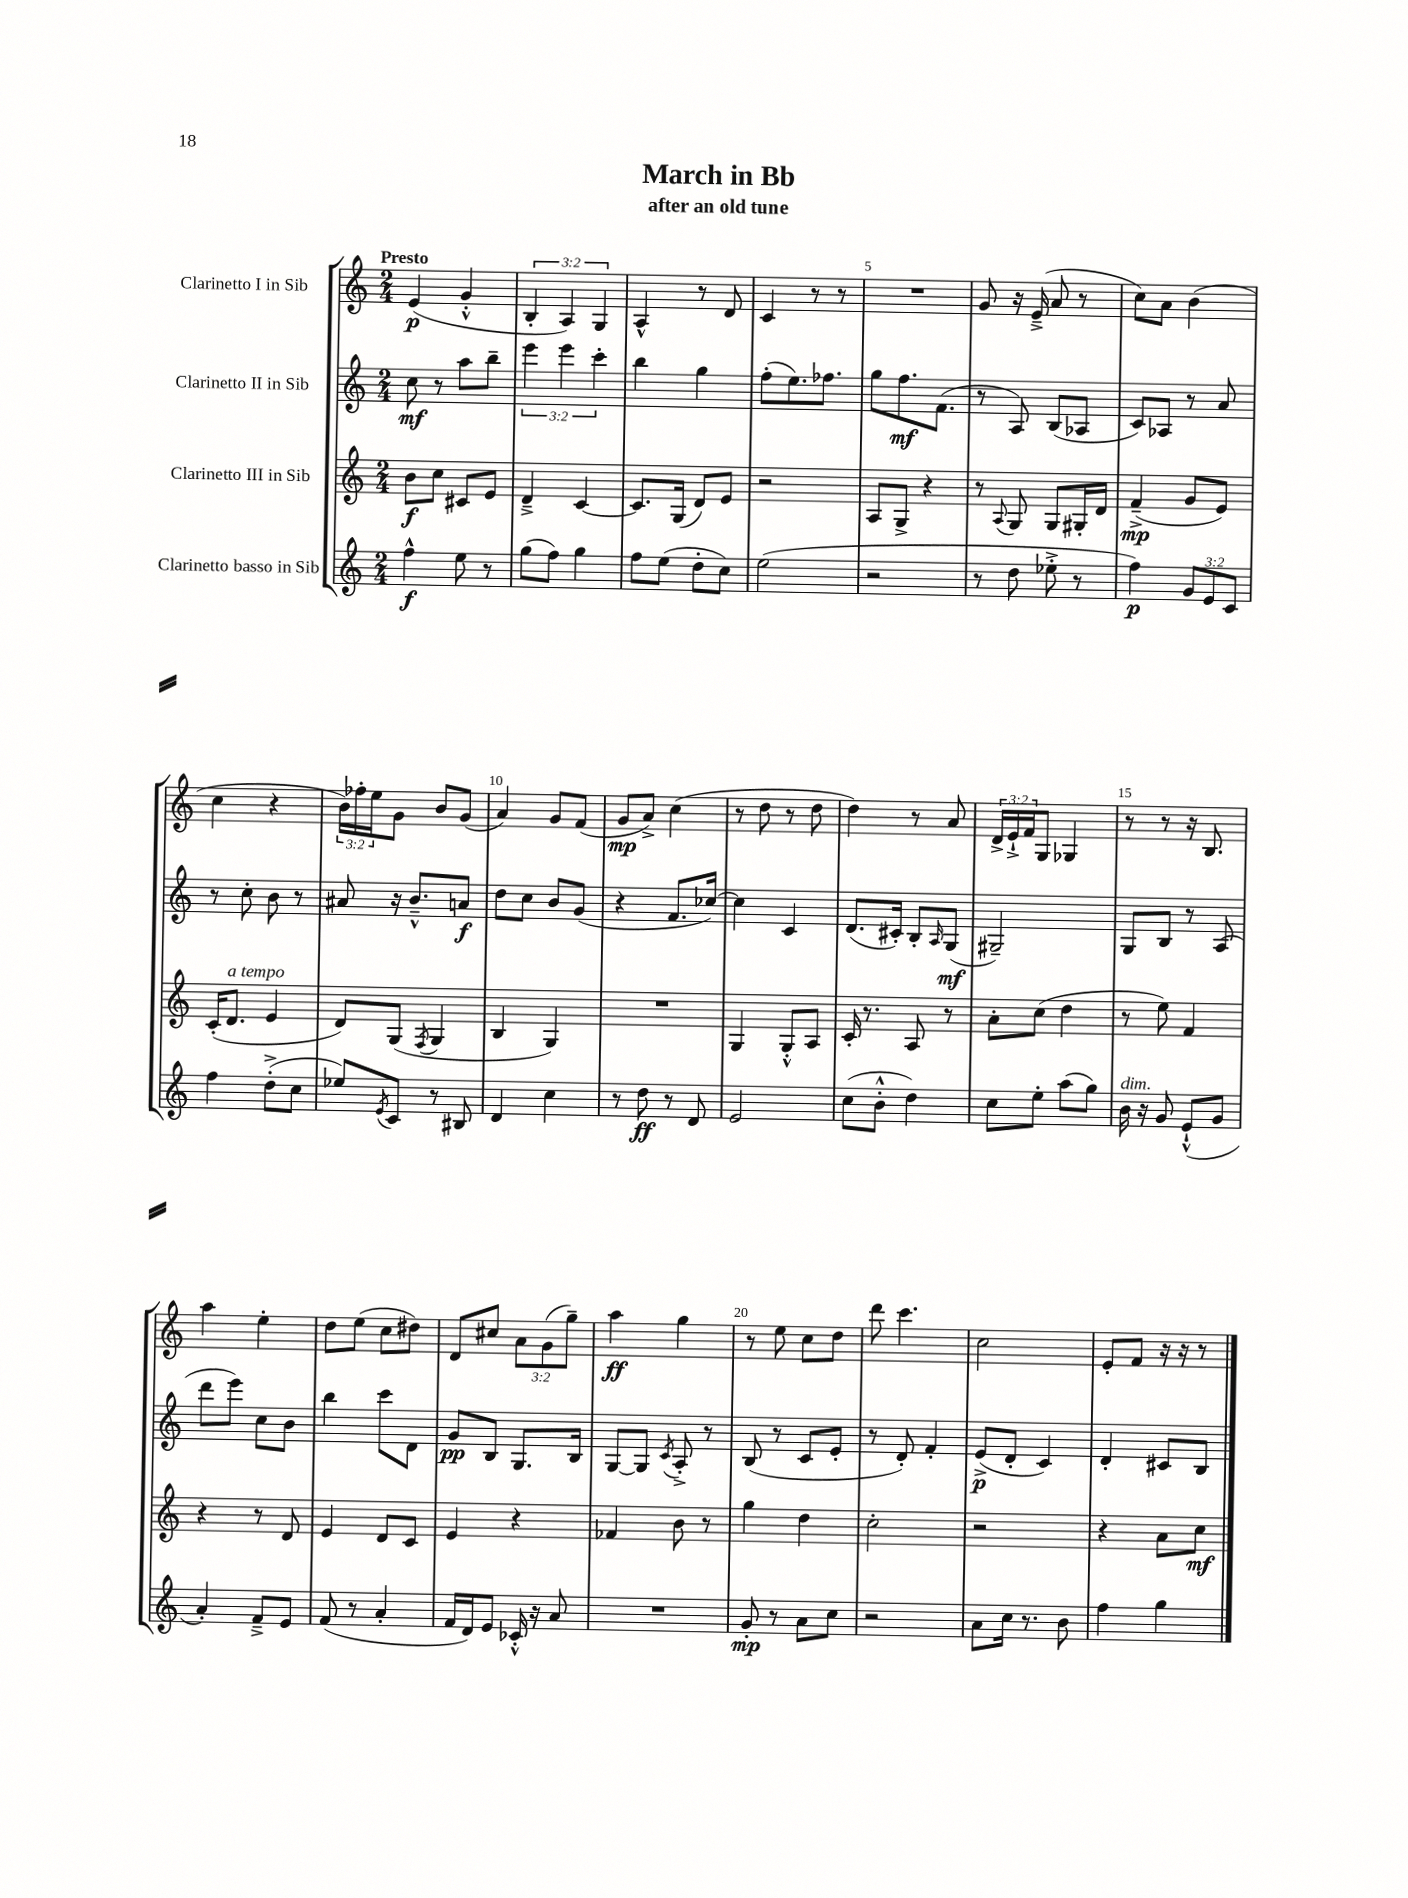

**kern	**dynam	**kern	**dynam	**kern	**dynam	**kern	**dynam
*part4	*part4	*part3	*part3	*part2	*part2	*part1	*part1
*staff4	*staff4	*staff3	*staff3	*staff2	*staff2	*staff1	*staff1
*I"Clarinetto basso in Sib	*	*I"Clarinetto III in Sib	*	*I"Clarinetto II in Sib	*	*I"Clarinetto I in Sib	*
*clefG2	*	*clefG2	*	*clefG2	*	*clefG2	*
*k[]	*	*k[]	*	*k[]	*	*k[]	*
*M2/4	*	*M2/4	*	*M2/4	*	*M2/4	*
=1	=1	=1	=1	=1	=1	=1	=1
!	!	!	!	!	!	!LO:TX:a:B:t=Presto	!
4ff^^\	f	8b\L	f	8cc\	mf	(4e/	p
.	.	8cc\J	.	8r	.	.	.
8ee\	.	8c#X/L	.	8aa\L	.	4g'^^/	.
8r	.	8e/J	.	8bb~\J	.	.	.
=2	=2	=2	=2	=2	=2	=2	=2
(8gg\L	.	4d~^/	.	6eee\	.	6B'/	.
8ff\J)	.	.	.	.	.	.	.
.	.	.	.	6eee\	.	6A/)	.
4gg\	.	[4c/	.	.	.	.	.
.	.	.	.	6ccc'\	.	6G/	.
=3	=3	=3	=3	=3	=3	=3	=3
8ff\L	.	8.c/L]	.	4bb\	.	4A^^/	.
(8ee\J	.	.	.	.	.	.	.
.	.	(16G/Jk	.	.	.	.	.
8dd'\L	.	8d/L)	.	4gg\	.	8r	.
8cc\J)	.	8e/J	.	.	.	8d/	.
=4	=4	=4	=4	=4	=4	=4	=4
(2ee\	.	2r	.	(8ff'\L	.	4c/	.
.	.	.	.	8.ee\)	.	.	.
.	.	.	.	.	.	8r	.
.	.	.	.	8.ff-X\J	.	.	.
.	.	.	.	.	.	8r	.
=5	=5	=5	=5	=5	=5	=5	=5
2r	.	8A/L	.	8gg\L	.	2r	.
.	.	8G^/J	.	8.ff\	mf	.	.
.	.	4r	.	.	.	.	.
.	.	.	.	(8.f\J	.	.	.
=6	=6	=6	=6	=6	=6	=6	=6
8r	.	8r	.	8r	.	8g/	.
.	.	8qqA/	.	.	.	.	.
8dd\	.	8G/	.	8A/)	.	16r	.
.	.	.	.	.	.	(16e~^/	.
8ee-X'^\	.	8G/L	.	(8B/L	.	8a/	.
8r	.	16G#X'/L	.	8A-X/J	.	8r	.
.	.	16d/JJ	.	.	.	.	.
=7	=7	=7	=7	=7	=7	=7	=7
4ff\)	p	(4f~^/	mp	8c/L)	.	8cc\L)	.
.	.	.	.	8A-X/J	.	8a\J	.
12g/L	.	8g/L	.	8r	.	(4b\	.
12e/	.	.	.	.	.	.	.
.	.	8e/J)	.	8a/	.	.	.
12c/J	.	.	.	.	.	.	.
!!LO:LB:g=z
=8	=8	=8	=8	=8	=8	=8	=8
4ff\	.	(16c'/KL	.	8r	.	4cc\	.
!	!	!LO:TX:a:i:t=a tempo	!	!	!	!	!
.	.	8.d/J	.	.	.	.	.
.	.	.	.	8cc'\	.	.	.
(8dd'^\L	.	4e/	.	8b\	.	4r	.
8cc\J	.	.	.	8r	.	.	.
=9	=9	=9	=9	=9	=9	=9	=9
8ee-X/L)	.	8d/L)	.	8a#X/	.	24b\LL)	.
.	.	.	.	.	.	24ff-X'\	.
.	.	.	.	.	.	24ee\J	.
8qe/	.	.	.	.	.	.	.
8c/J	.	(8G/J	.	16r	.	8g\J	.
.	.	.	.	8.b~^^/L	.	.	.
.	.	8qF/	.	.	.	.	.
8r	.	4G/	.	.	.	8b/L	.
8B#X/	.	.	.	8an/J	f	(8g/J	.
=10	=10	=10	=10	=10	=10	=10	=10
4d/	.	4B/	.	8dd\L	.	4a/)	.
.	.	.	.	8cc\J	.	.	.
4cc\	.	4G/)	.	8b/L	.	8g/L	.
.	.	.	.	(8g/J	.	(8f/J	.
=11	=11	=11	=11	=11	=11	=11	=11
8r	.	2r	.	4r	.	8g/L	mp
8dd\	ff	.	.	.	.	8a^/J)	.
8r	.	.	.	8.f/L	.	(4cc\	.
8d/	.	.	.	.	.	.	.
.	.	.	.	[16cc-X/Jk)	.	.	.
=12	=12	=12	=12	=12	=12	=12	=12
2e/	.	4G/	.	4cc-\]	.	8r	.
.	.	.	.	.	.	8dd\	.
.	.	8G'^^/L	.	4c/	.	8r	.
.	.	8A/J	.	.	.	8dd\	.
=13	=13	=13	=13	=13	=13	=13	=13
(8cc\L	.	16c'/	.	(8.d/L	.	4dd\)	.
.	.	8.r	.	.	.	.	.
8b'^^\J	.	.	.	.	.	.	.
.	.	.	.	16c#X'/Jk)	.	.	.
4dd\)	.	8A/	.	8B'/L	.	8r	.
.	.	.	.	16qqA/	.	.	.
.	.	8r	.	(8G/J	mf	8a/	.
=14	=14	=14	=14	=14	=14	=14	=14
8cc\L	.	8a'\L	.	2G#X~/)	.	24d^/LL	.
.	.	.	.	.	.	24e`^/	.
.	.	.	.	.	.	24f/J	.
8ee'\J	.	(8cc\J	.	.	.	8G/J	.
(8aa\L	.	4dd\	.	.	.	4G-X/	.
8gg\J)	.	.	.	.	.	.	.
=15	=15	=15	=15	=15	=15	=15	=15
!LO:TX:a:i:t=dim.	!	!	!	!	!	!	!
16b\	.	8r	.	8G/L	.	8r	.
16r	.	.	.	.	.	.	.
8g/	.	8ee\)	.	8B/J	.	8r	.
(8e`^^/L	.	4f/	.	8r	.	16r	.
.	.	.	.	.	.	8.B/	.
8g/J	.	.	.	(8A/	.	.	.
!!LO:LB:g=z
=16	=16	=16	=16	=16	=16	=16	=16
4a'/)	.	4r	.	8ddd\L	.	4aa\	.
.	.	.	.	8eee\J)	.	.	.
8f~^/L	.	8r	.	8cc\L	.	4ee'\	.
8e/J	.	8d/	.	8b\J	.	.	.
=17	=17	=17	=17	=17	=17	=17	=17
(8f/	.	4e/	.	4bb\	.	8dd\L	.
8r	.	.	.	.	.	(8ee\J	.
4a'/	.	8d/L	.	8ccc\L	.	8cc\L	.
.	.	8c/J	.	8d\J	.	8dd#X\J)	.
=18	=18	=18	=18	=18	=18	=18	=18
16f/LL	.	4e/	.	8g/L	pp	8d/L	.
16d/J)	.	.	.	.	.	.	.
8e/J	.	.	.	8B/J	.	8cc#X/J	.
16c-X'^^/	.	4r	.	8.G/L	.	12a\L	.
16r	.	.	.	.	.	.	.
.	.	.	.	.	.	(12g\	.
8a/	.	.	.	.	.	.	.
.	.	.	.	.	.	12gg~\J)	.
.	.	.	.	16B/Jk	.	.	.
=19	=19	=19	=19	=19	=19	=19	=19
2r	.	4f-X/	.	[8G/L	.	4aa\	ff
.	.	.	.	8G/J]	.	.	.
.	.	.	.	8qc/	.	.	.
.	.	8b\	.	8A'^/	.	4gg\	.
.	.	8r	.	8r	.	.	.
=20	=20	=20	=20	=20	=20	=20	=20
8g'/	mp	4gg\	.	(8B/	.	8r	.
8r	.	.	.	8r	.	8ee\	.
8a\L	.	4dd\	.	8c/L	.	8cc\L	.
8cc\J	.	.	.	8e'/J	.	8dd\J	.
=21	=21	=21	=21	=21	=21	=21	=21
2r	.	2cc'\	.	8r	.	8ddd\	.
.	.	.	.	8d'/)	.	4.ccc\	.
.	.	.	.	4f'/	.	.	.
=22	=22	=22	=22	=22	=22	=22	=22
8a\L	.	2r	.	(8e^/L	p	2cc\	.
16cc\Jk	.	.	.	8d'/J	.	.	.
8.r	.	.	.	.	.	.	.
.	.	.	.	4c/)	.	.	.
8b\	.	.	.	.	.	.	.
=23	=23	=23	=23	=23	=23	=23	=23
4ff\	.	4r	.	4d'/	.	8e'/L	.
.	.	.	.	.	.	8f/J	.
4gg\	.	8a\L	.	8c#X/L	.	16r	.
.	.	.	.	.	.	16r	.
.	.	8cc\J	mf	8B/J	.	8r	.
==	==	==	==	==	==	==	==
*-	*-	*-	*-	*-	*-	*-	*-
